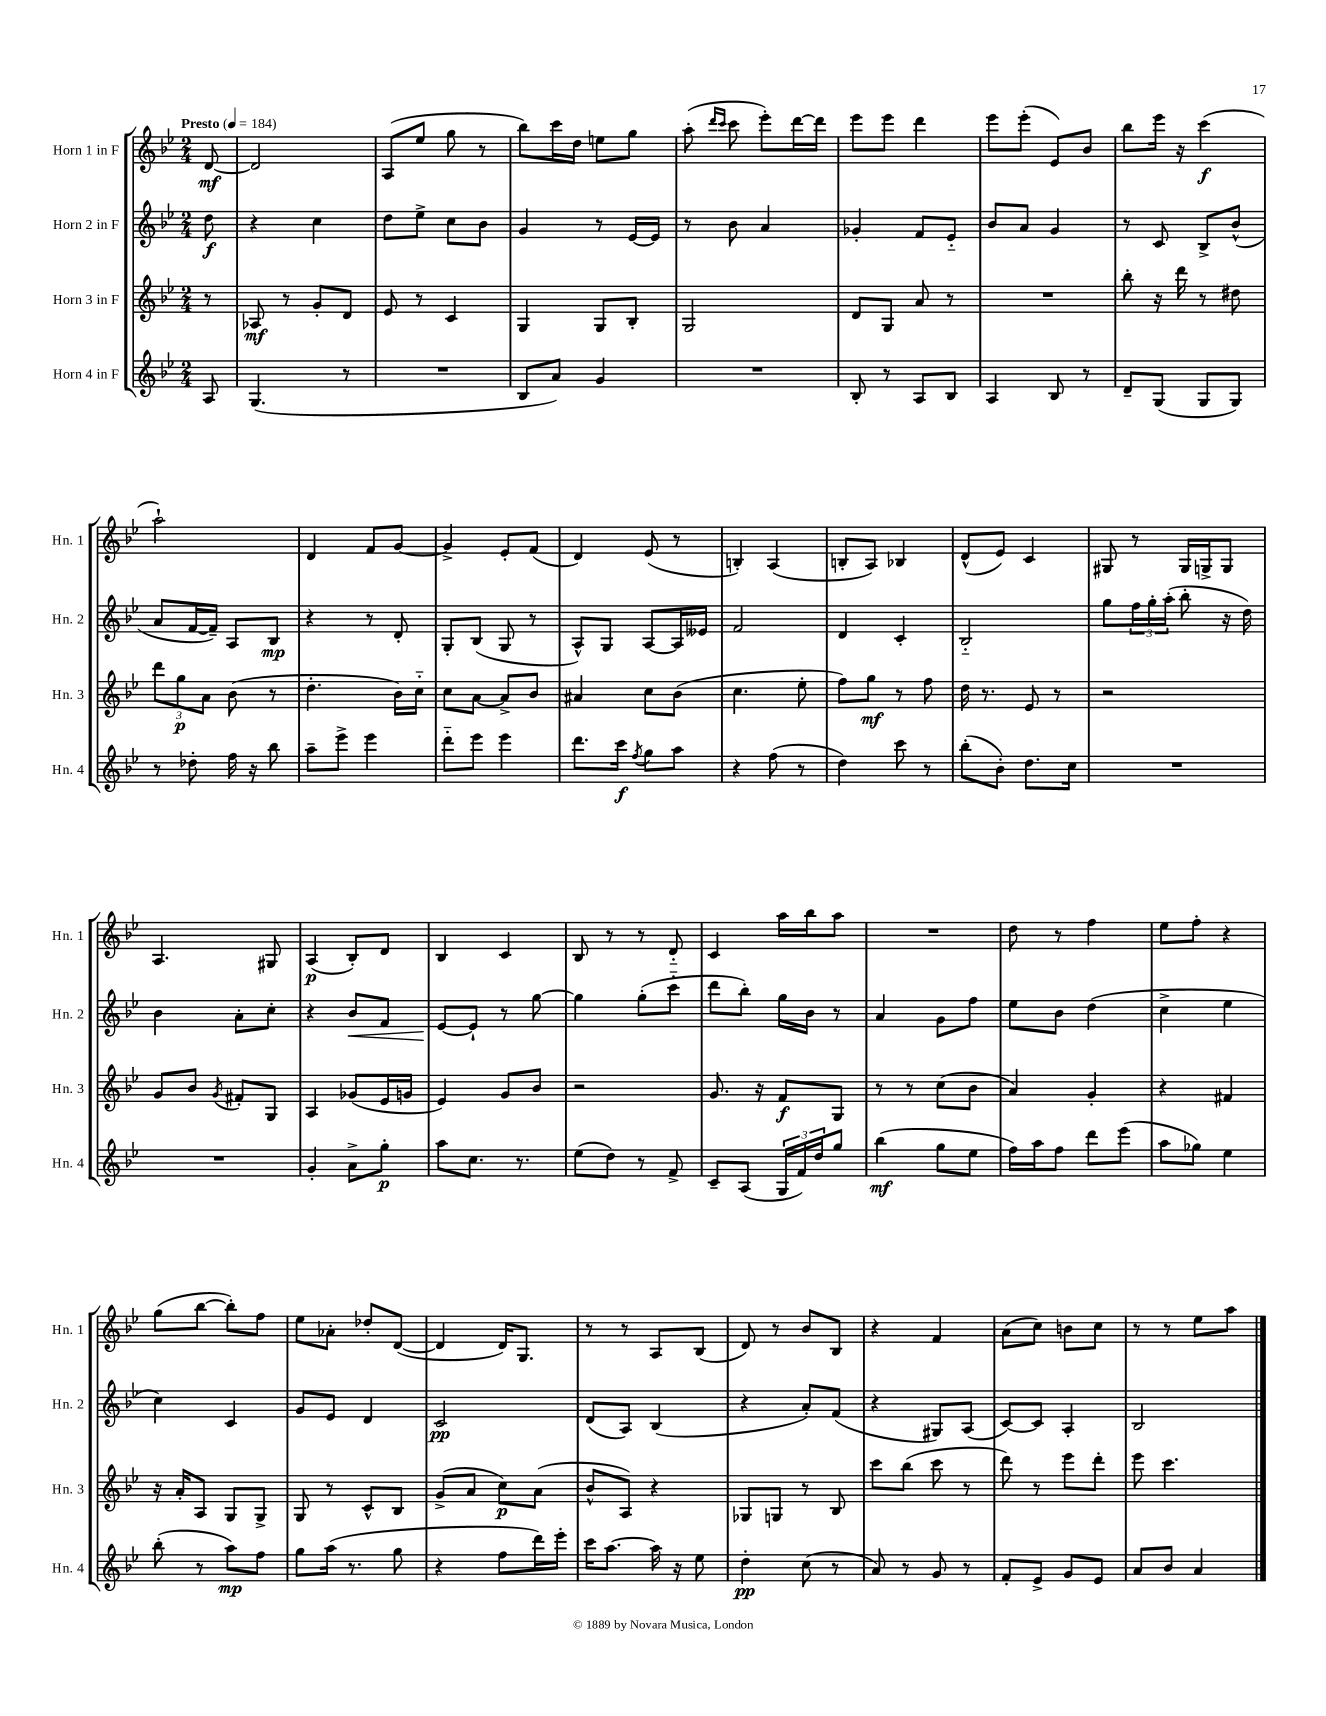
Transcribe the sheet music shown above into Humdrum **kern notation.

**kern	**kern	**kern	**kern
*staff4	*staff3	*staff2	*staff1
*clefG2	*clefG2	*clefG2	*clefG2
*k[b-e-]	*k[b-e-]	*k[b-e-]	*k[b-e-]
*M2/4	*M2/4	*M2/4	*M2/4
*MM184	*MM184	*MM184	*MM184
8A/	8r	8dd\	[8d/
=	=	=	=
(4.G/	8A-/	4r	2d/]
.	8r	.	.
.	8g'/L	4cc\	.
8r	8d/J	.	.
=	=	=	=
2r	8e-/	8dd\L	(8A/L
.	8r	8ee-^\J	8ee-/J
.	4c/	8cc\L	8gg\
.	.	8b-\J	8r
=	=	=	=
8B-/L	4G/	4g/	8bb-\L)
8a/J)	.	.	16ccc\L
.	.	.	16dd\JJ
4g/	8G/L	8r	8ee\L
.	8B-'/J	[16e-/LL	8gg\J
.	.	16e-/]JJ	.
=	=	=	=
2r	2G/	8r	(8aa'\
.	.	.	16qqddd/LL
.	.	.	16qqccc/JJ
.	.	8b-\	8ccc\
.	.	4a/	8eee-'\L)
.	.	.	[16ddd\L
.	.	.	16ddd\]JJ
=	=	=	=
8B-'/	8d/L	4g-'/	8eee-\L
8r	8G/J	.	8eee-\J
8A/L	8a/	8f/L	4ddd\
8B-/J	8r	8e-'~/J	.
=	=	=	=
4A/	2r	8b-/L	8eee-\L
.	.	8a/J	(8eee-'\J
8B-/	.	4g/	8e-/L)
8r	.	.	8b-/J
=	=	=	=
8d~/L	8bb-'\	8r	8bb-\L
(8G/J	16r	8c/	16eee-\Jk
.	16ddd\	.	16r
8G/L	8r	8B-^/L	(4ccc\
8G/J)	8dd#\	(8b-^^/J	.
=	=	=	=
8r	12ddd\L	8a/L	2aa`\)
.	12gg\	.	.
8dd-'\	.	[16f/L	.
.	12a\J	.	.
.	.	16f~/]JJ)	.
16ff\	(8b-\	8A/L	.
16r	.	.	.
8bb-\	8r	8B-/J	.
=	=	=	=
8aa~\L	4.dd'\	4r	4d/
8eee-^\J	.	.	.
4eee-\	.	8r	8f/L
.	16b-\LL)	8d'/	[8g/J
.	16cc'~\JJ	.	.
=	=	=	=
8ddd'~\L	8cc\L	8G'/L	4g^/]
8eee-\J	[8a\J	(8B-/J	.
4eee-\	8a^/]L	8G/	8e-'/L
.	8b-/J	8r	(8f/J
=	=	=	=
8.ddd\L	4a#/	8A^^/L)	4d/)
.	.	8G/J	.
16ccc\Jk	.	.	.
8qff/	.	.	.
8gg\L	8cc\L	[8A/L	(8e-/
8aa\J	(8b-\J	16A/]L	8r
.	.	16e--/JJ	.
=	=	=	=
4r	4.cc\	2f/	4B'/)
(8ff\	.	.	(4A/
8r	8ee-'\	.	.
=	=	=	=
4dd\)	8ff\L)	4d/	8B'/L
.	8gg\J	.	8A/J)
8ccc\	8r	4c'/	4B-/
8r	8ff\	.	.
=	=	=	=
(8bb-'\L	16dd\	2B-'~/	(8d^^/L
.	8.r	.	.
8b-'\J)	.	.	8e-/J)
8.dd\L	8e-/	.	4c/
.	8r	.	.
16cc\Jk	.	.	.
=	=	=	=
2r	2r	8gg\L	8G#/
.	.	24ff\L	8r
.	.	24gg'\	.
.	.	(24aa'\JJ	.
.	.	8bb-'\	16G#/LL
.	.	.	16G^/J
.	.	16r	8G/J
.	.	16dd\)	.
=	=	=	=
2r	8g/L	4b-\	4.A/
.	8b-/J	.	.
.	8qg/	.	.
.	8f#'/L	8a'\L	.
.	8G/J	8cc'\J	8G#/
=	=	=	=
4g'/	4A/	4r	(4A/
8a^\L	(8g-/L	8b-/L	8B-'/L)
8gg'\J	16e-/L	8f/J	8d/J
.	16g/JJ	.	.
=	=	=	=
8aa\L	4e-/)	[8e-/L	4B-/
8.cc\J	.	8e-`/]J	.
.	8g/L	8r	4c/
8.r	.	.	.
.	8b-/J	[8gg\	.
=	=	=	=
(8ee-\L	2r	4gg\]	8B-/
8dd\J)	.	.	8r
8r	.	(8gg'\L	8r
8f^/	.	8ccc'~\J	8d'~/
=	=	=	=
8c~/L	8.g/	8ddd\L	4c/
(8A/J	.	8bb-'\J)	.
.	16r	.	.
24G/LL	8f/L	16gg\LL	16aa\LL
24f/)	.	.	.
.	.	16b-\JJ	16bb-\J
24dd/J	.	.	.
8gg/J	8G/J	8r	8aa\J
=	=	=	=
(4bb-\	8r	4a/	2r
.	8r	.	.
8gg\L	(8cc\L	8g\L	.
8ee-\J	8b-\J	8ff\J	.
=	=	=	=
16ff\LL)	4a/)	8ee-\L	8dd\
16aa\J	.	.	.
8ff\J	.	8b-\J	8r
8ddd\L	4g'/	(4dd\	4ff\
(8eee-\J	.	.	.
=	=	=	=
8aa\L	4r	4cc^\	8ee-\L
8gg-\J)	.	.	8ff'\J
4ee-\	4f#/	4ee-\	4r
=	=	=	=
(8bb-'\	16r	4cc\)	(8gg\L
.	16a'/LK	.	.
8r	8A/J	.	[8bb-\J
8aa\L)	8G/L	4c/	8bb-'\]L)
8ff\J	8G^/J	.	8ff\J
=	=	=	=
8gg\L	8G/	8g/L	8ee-\L
(16aa\Jk	8r	8e-/J	8a-'\J
8.r	.	.	.
.	8c^^/L	4d/	8dd-'/L
8gg\	8B-/J	.	([8d/J
=	=	=	=
4r	(8g^/L	2c/	4d/]
.	8a/J	.	.
8ff\L	8cc\L)	.	16d/LK)
.	.	.	8.G/J
16ddd\L)	(8a\J	.	.
16eee-'\JJ	.	.	.
=	=	=	=
16ccc\LK	8b-^^/L	(8d/L	8r
[8.aa\J	.	.	.
.	8A/J)	8A/J)	8r
16aa\]	4r	(4B-/	8A/L
16r	.	.	.
8ee-\	.	.	(8B-/J
=	=	=	=
4dd'\	8G-/L	4r	8d/)
.	8G/J	.	8r
(8cc\	8r	8a'/L)	8b-/L
8r	8B-/	(8f/J	8B-/J
=	=	=	=
8a/)	8ccc\L	4r	4r
8r	(8bb-\J	.	.
8g/	8ccc\	8G#/L)	4f/
8r	8r	(8A/J	.
=	=	=	=
8f'/L	8ddd\)	[8c/L)	(8a\L
8e-^/J	8r	8c/]J	8cc\J)
8g/L	8eee-\L	4A'/	8b\L
8e-/J	8ddd'\J	.	8cc\J
=	=	=	=
8a/L	8eee-\	2B-/	8r
8b-/J	4.ccc\	.	8r
4a/	.	.	8ee-\L
.	.	.	8aa\J
==	==	==	==
*-	*-	*-	*-
